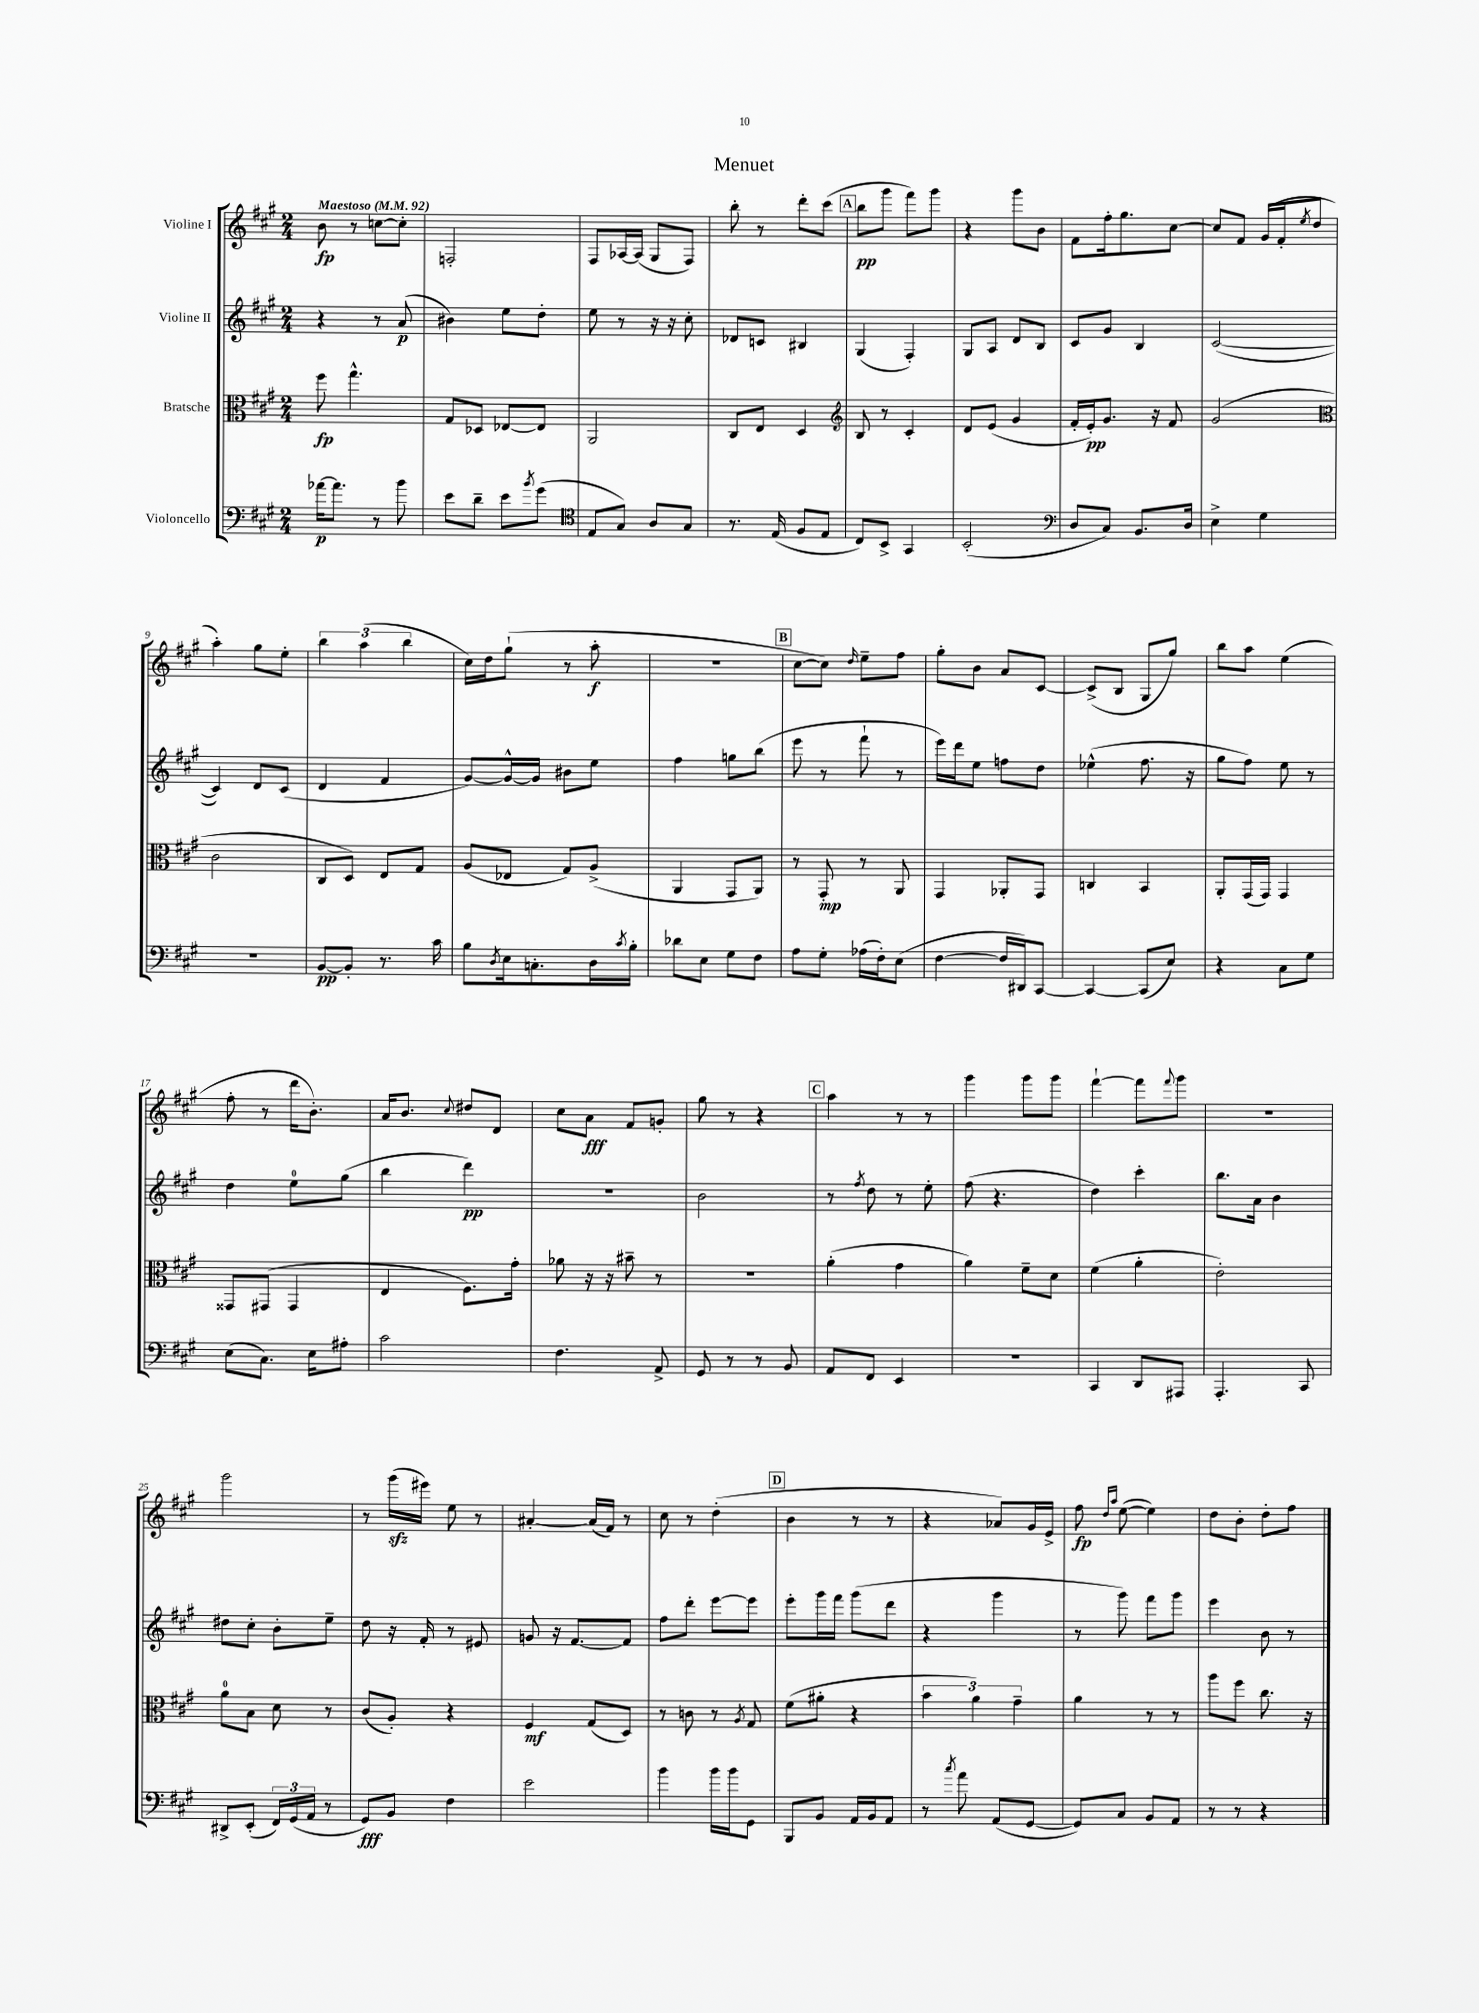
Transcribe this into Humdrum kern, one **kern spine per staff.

**kern	**dynam	**kern	**dynam	**kern	**dynam	**kern	**dynam
*part4	*part4	*part3	*part3	*part2	*part2	*part1	*part1
*staff4	*staff4	*staff3	*staff3	*staff2	*staff2	*staff1	*staff1
*I"Violoncello	*	*I"Bratsche	*	*I"Violine II	*	*I"Violine I	*
*clefF4	*	*clefC3	*	*clefG2	*	*clefG2	*
*k[f#c#g#]	*	*k[f#c#g#]	*	*k[f#c#g#]	*	*k[f#c#g#]	*
*M2/4	*	*M2/4	*	*M2/4	*	*M2/4	*
*MM92	*	*MM92	*	*MM92	*	*MM92	*
=1	=1	=1	=1	=1	=1	=1	=1
!	!	!	!	!	!	!LO:TX:a:B:t=Maestoso	!
[16a-X\KL	p	8ff#\	fp	4r	.	8b\	fp
8.a-\J]	.	.	.	.	.	.	.
.	.	4.gg#^^\	.	.	.	8r	.
8r	.	.	.	8r	.	[8ccn\L	.
8b\	.	.	.	(8a/	p	8cc'\J]	.
=2	=2	=2	=2	=2	=2	=2	=2
8e\L	.	8G#/L	.	4b#X\)	.	2Fn'/	.
8d~\J	.	8D-X/J	.	.	.	.	.
8e\L	.	[8E-X/L	.	8ee\L	.	.	.
8qb/	.	.	.	.	.	.	.
(8g#\J	.	8E-/J]	.	8dd'\J	.	.	.
=3	=3	=3	=3	=3	=3	=3	=3
*clefC4	*	*	*	*	*	*	*
8E/L	.	2AA/	.	8ee\	.	8F#/L	.
8G#/J)	.	.	.	8r	.	[16A-X/L	.
.	.	.	.	.	.	(16A-/JJ]	.
8A/L	.	.	.	16r	.	8G#/L	.
.	.	.	.	16r	.	.	.
8G#/J	.	.	.	8cc#'\	.	8F#/J)	.
=4	=4	=4	=4	=4	=4	=4	=4
8.r	.	8C#/L	.	8d-X/L	.	8bb'\	.
.	.	8E/J	.	8cn/J	.	8r	.
(16E/	.	.	.	.	.	.	.
8F#/L	.	4D/	.	4B#X/	.	8ddd'\L	.
8E/J	.	.	.	.	.	(8ccc#\J	.
!!LO:REH:place=s1:t=A
=5	=5	=5	=5	=5	=5	=5	=5
*	*	*clefG2	*	*	*	*	*
8C#/L)	.	8B/	.	(4G#/	.	8bb\L	pp
8BB^/J	.	8r	.	.	.	8ggg#\J	.
4GG#/	.	4c#'/	.	4F#'/)	.	8fff#\L)	.
.	.	.	.	.	.	8ggg#\J	.
=6	=6	=6	=6	=6	=6	=6	=6
(2BB'/	.	8d/L	.	8G#/L	.	4r	.
.	.	(8e/J	.	8A/J	.	.	.
.	.	4g#/	.	8d/L	.	8ggg#\L	.
.	.	.	.	8B/J	.	8b\J	.
=7	=7	=7	=7	=7	=7	=7	=7
*clefF4	*	*	*	*	*	*	*
8D/L	.	16f#'/LL	.	8c#/L	.	8f#\L	.
.	.	16e'/J)	pp	.	.	.	.
8C#/J)	.	8.g#/J	.	8g#/J	.	16ff#'\k	.
.	.	.	.	.	.	8.gg#\	.
8.BB/L	.	.	.	4B/	.	.	.
.	.	16r	.	.	.	.	.
.	.	8f#/	.	.	.	[8cc#\J	.
16D/Jk	.	.	.	.	.	.	.
=8	=8	=8	=8	=8	=8	=8	=8
4E^\	.	(2g#/	.	([2c#/	.	8cc#/L]	.
.	.	.	.	.	.	8f#/J	.
4G#\	.	.	.	.	.	(16g#/LL	.
.	.	.	.	.	.	16f#'/J	.
.	.	.	.	.	.	8qee/	.
.	.	.	.	.	.	8dd/J	.
!!LO:LB:g=z
=9	=9	=9	=9	=9	=9	=9	=9
*	*	*clefC3	*	*	*	*	*
2r	.	2c#\	.	4c#/])	.	4aa'\)	.
.	.	.	.	8d/L	.	8gg#\L	.
.	.	.	.	(8c#/J	.	8ee'\J	.
=10	=10	=10	=10	=10	=10	=10	=10
[8BB/L	pp	8C#/L	.	4d/	.	6bb\	.
8BB'/J]	.	8D/J)	.	.	.	.	.
.	.	.	.	.	.	(6aa\	.
8.r	.	8E/L	.	4f#/	.	.	.
.	.	.	.	.	.	6bb\	.
.	.	8G#/J	.	.	.	.	.
16c#\	.	.	.	.	.	.	.
=11	=11	=11	=11	=11	=11	=11	=11
8B\L	.	(8A/L	.	[8g#/L)	.	16cc#\LL)	.
.	.	.	.	.	.	16dd\J	.
8qD/	.	.	.	.	.	.	.
16E\k	.	8E-X/J	.	16g#^^/L_	.	(8gg#`\J	.
8.Cn'\	.	.	.	16g#/JJ]	.	.	.
.	.	8G#/L)	.	8b#X\L	.	8r	.
16D\L	.	(8A^/J	.	8ee\J	.	8aa'\	f
8qc#/	.	.	.	.	.	.	.
16B'\JJ	.	.	.	.	.	.	.
=12	=12	=12	=12	=12	=12	=12	=12
8d-X\L	.	4AA/	.	4ff#\	.	2r	.
8E\J	.	.	.	.	.	.	.
8G#\L	.	8GG#/L	.	8ggn\L	.	.	.
8F#\J	.	8AA/J)	.	(8bb\J	.	.	.
!!LO:REH:place=s1:t=B
=13	=13	=13	=13	=13	=13	=13	=13
8A\L	.	8r	.	8eee\	.	[8cc#\L	.
8G#'\J	.	8GG#'/	mp	8r	.	8cc#\J])	.
.	.	.	.	.	.	16qqdd/	.
(16A-X\LL	.	8r	.	8fff#`\	.	8ee~\L	.
16F#'\J)	.	.	.	.	.	.	.
(8E\J	.	8AA/	.	8r	.	8ff#\J	.
=14	=14	=14	=14	=14	=14	=14	=14
[4F#\	.	4GG#/	.	16eee\LL)	.	8gg#'\L	.
.	.	.	.	16ddd\J	.	.	.
.	.	.	.	8ee\J	.	8b\J	.
16F#/LL]	.	8AA-X'/L	.	8ffn\L	.	8a/L	.
16DD#X/J)	.	.	.	.	.	.	.
[8CC#/J	.	8GG#/J	.	8dd\J	.	[8c#/J	.
=15	=15	=15	=15	=15	=15	=15	=15
4CC#/_	.	4Cn/	.	(4ee-X^^\	.	(8c#^/L]	.
.	.	.	.	.	.	8B/J	.
(8CC#/L]	.	4BB/	.	8.ff#\	.	8G#/L	.
8E/J)	.	.	.	.	.	8gg#/J)	.
.	.	.	.	16r	.	.	.
=16	=16	=16	=16	=16	=16	=16	=16
4r	.	8AA'/L	.	8gg#\L	.	8bb\L	.
.	.	(16GG#/L	.	8ff#\J)	.	8aa\J	.
.	.	16GG#/JJ)	.	.	.	.	.
8C#\L	.	4GG#/	.	8ee\	.	(4ee\	.
8G#\J	.	.	.	8r	.	.	.
!!LO:LB:g=z
=17	=17	=17	=17	=17	=17	=17	=17
(8E\L	.	8GG##X/L	.	4dd\	.	8ff#'\	.
8.C#\J)	.	(8GG#X/J	.	.	.	8r	.
.	.	4GG#/	.	8ee\L	.	16ddd\KL	.
16E\KL	.	.	.	.	.	8.b'\J)	.
8A#X'\J	.	.	.	(8gg#\J	.	.	.
=18	=18	=18	=18	=18	=18	=18	=18
2c#\	.	4E/	.	4bb\	.	16a/KL	.
.	.	.	.	.	.	8.b/J	.
.	.	.	.	.	.	8qqcc#/	.
.	.	8.F#\L)	.	4ddd\)	pp	8dd#X/L	.
.	.	.	.	.	.	8d/J	.
.	.	16g#'\Jk	.	.	.	.	.
=19	=19	=19	=19	=19	=19	=19	=19
4.F#\	.	8a-X\	.	2r	.	8cc#\L	.
.	.	16r	.	.	.	8a\J	fff
.	.	16r	.	.	.	.	.
.	.	8b#X~\	.	.	.	8f#/L	.
8AA^/	.	8r	.	.	.	8gn'/J	.
=20	=20	=20	=20	=20	=20	=20	=20
8GG#/	.	2r	.	2b\	.	8gg#\	.
8r	.	.	.	.	.	8r	.
8r	.	.	.	.	.	4r	.
8BB/	.	.	.	.	.	.	.
!!LO:REH:place=s1:t=C
=21	=21	=21	=21	=21	=21	=21	=21
8AA/L	.	(4a'\	.	8r	.	4aa\	.
.	.	.	.	8qff#/	.	.	.
8FF#/J	.	.	.	8dd\	.	.	.
4EE/	.	4g#\	.	8r	.	8r	.
.	.	.	.	8ee'\	.	8r	.
=22	=22	=22	=22	=22	=22	=22	=22
2r	.	4a\)	.	(8ff#\	.	4ggg#\	.
.	.	.	.	4.r	.	.	.
.	.	8f#~\L	.	.	.	8ggg#\L	.
.	.	8d\J	.	.	.	8ggg#\J	.
=23	=23	=23	=23	=23	=23	=23	=23
4CC#/	.	(4f#\	.	4dd\)	.	[4fff#`\	.
8DD/L	.	4a'\	.	4ccc#'\	.	8fff#\L]	.
.	.	.	.	.	.	8qqfff#/	.
8AAA#X/J	.	.	.	.	.	8ggg#\J	.
=24	=24	=24	=24	=24	=24	=24	=24
4.AAA'/	.	2e'\)	.	8.bb\L	.	2r	.
.	.	.	.	16a\Jk	.	.	.
.	.	.	.	4b\	.	.	.
8CC#/	.	.	.	.	.	.	.
!!LO:LB:g=z
=25	=25	=25	=25	=25	=25	=25	=25
8DD#X^/L	.	8a\L	.	8dd#X\L	.	2ggg#\	.
(8EE'/J	.	8B\J	.	8cc#'\J	.	.	.
24FF#/LL)	.	8d\	.	8b'\L	.	.	.
(24GG#/	.	.	.	.	.	.	.
24AA/JJ	.	.	.	.	.	.	.
8r	.	8r	.	8ee~\J	.	.	.
=26	=26	=26	=26	=26	=26	=26	=26
8GG#/L)	fff	(8c#/L	.	8dd\	.	8r	.
8BB/J	.	8A'/J)	.	16r	.	(16ggg#zz\LL	.
.	.	.	.	16f#'/	.	16eee#X\JJ)	.
4F#\	.	4r	.	8r	.	8ee\	.
.	.	.	.	8e#X/	.	8r	.
=27	=27	=27	=27	=27	=27	=27	=27
2e\	.	4F#/	mf	8gn/	.	[4a#X'/	.
.	.	.	.	16r	.	.	.
.	.	.	.	[8.f#/L	.	.	.
.	.	(8G#/L	.	.	.	(16a#/LL]	.
.	.	.	.	.	.	16f#/JJ)	.
.	.	8D/J)	.	8f#/J]	.	8r	.
=28	=28	=28	=28	=28	=28	=28	=28
4b\	.	8r	.	8ff#\L	.	8cc#\	.
.	.	8cn\	.	8ddd'\J	.	8r	.
16b\LL	.	8r	.	[8eee\L	.	(4dd'\	.
16b\J	.	.	.	.	.	.	.
.	.	8qA/	.	.	.	.	.
8GG#\J	.	8G#/	.	8eee\J]	.	.	.
!!LO:REH:place=s1:t=D
=29	=29	=29	=29	=29	=29	=29	=29
8BBB/L	.	(8f#\L	.	8eee'\L	.	4b\	.
8BB/J	.	8a#X'\J	.	16ggg#\L	.	.	.
.	.	.	.	16fff#\JJ	.	.	.
16AA/LL	.	4r	.	(8ggg#\L	.	8r	.
16BB/J	.	.	.	.	.	.	.
8AA/J	.	.	.	8ddd\J	.	8r	.
=30	=30	=30	=30	=30	=30	=30	=30
8r	.	6b\	.	4r	.	4r	.
8qcc#/	.	.	.	.	.	.	.
8a\	.	.	.	.	.	.	.
.	.	6a\)	.	.	.	.	.
(8AA/L	.	.	.	4ggg#\	.	8a-X/L)	.
.	.	6g#~\	.	.	.	.	.
[8GG#/J	.	.	.	.	.	16g#/L	.
.	.	.	.	.	.	16e^/JJ	.
=31	=31	=31	=31	=31	=31	=31	=31
8GG#/L])	.	4a\	.	8r	.	8ff#\	fp
.	.	.	.	.	.	16qqdd/LL	.
.	.	.	.	.	.	16qqaa/JJ	.
8C#/J	.	.	.	8ggg#\)	.	([8ee\	.
8BB/L	.	8r	.	8fff#\L	.	4ee\])	.
8AA/J	.	8r	.	8ggg#\J	.	.	.
=32	=32	=32	=32	=32	=32	=32	=32
8r	.	8aa\L	.	4eee\	.	8dd\L	.
8r	.	8ff#\J	.	.	.	8b'\J	.
4r	.	8.cc#\	.	8b\	.	8dd'\L	.
.	.	.	.	8r	.	8ff#\J	.
.	.	16r	.	.	.	.	.
==	==	==	==	==	==	==	==
*-	*-	*-	*-	*-	*-	*-	*-
